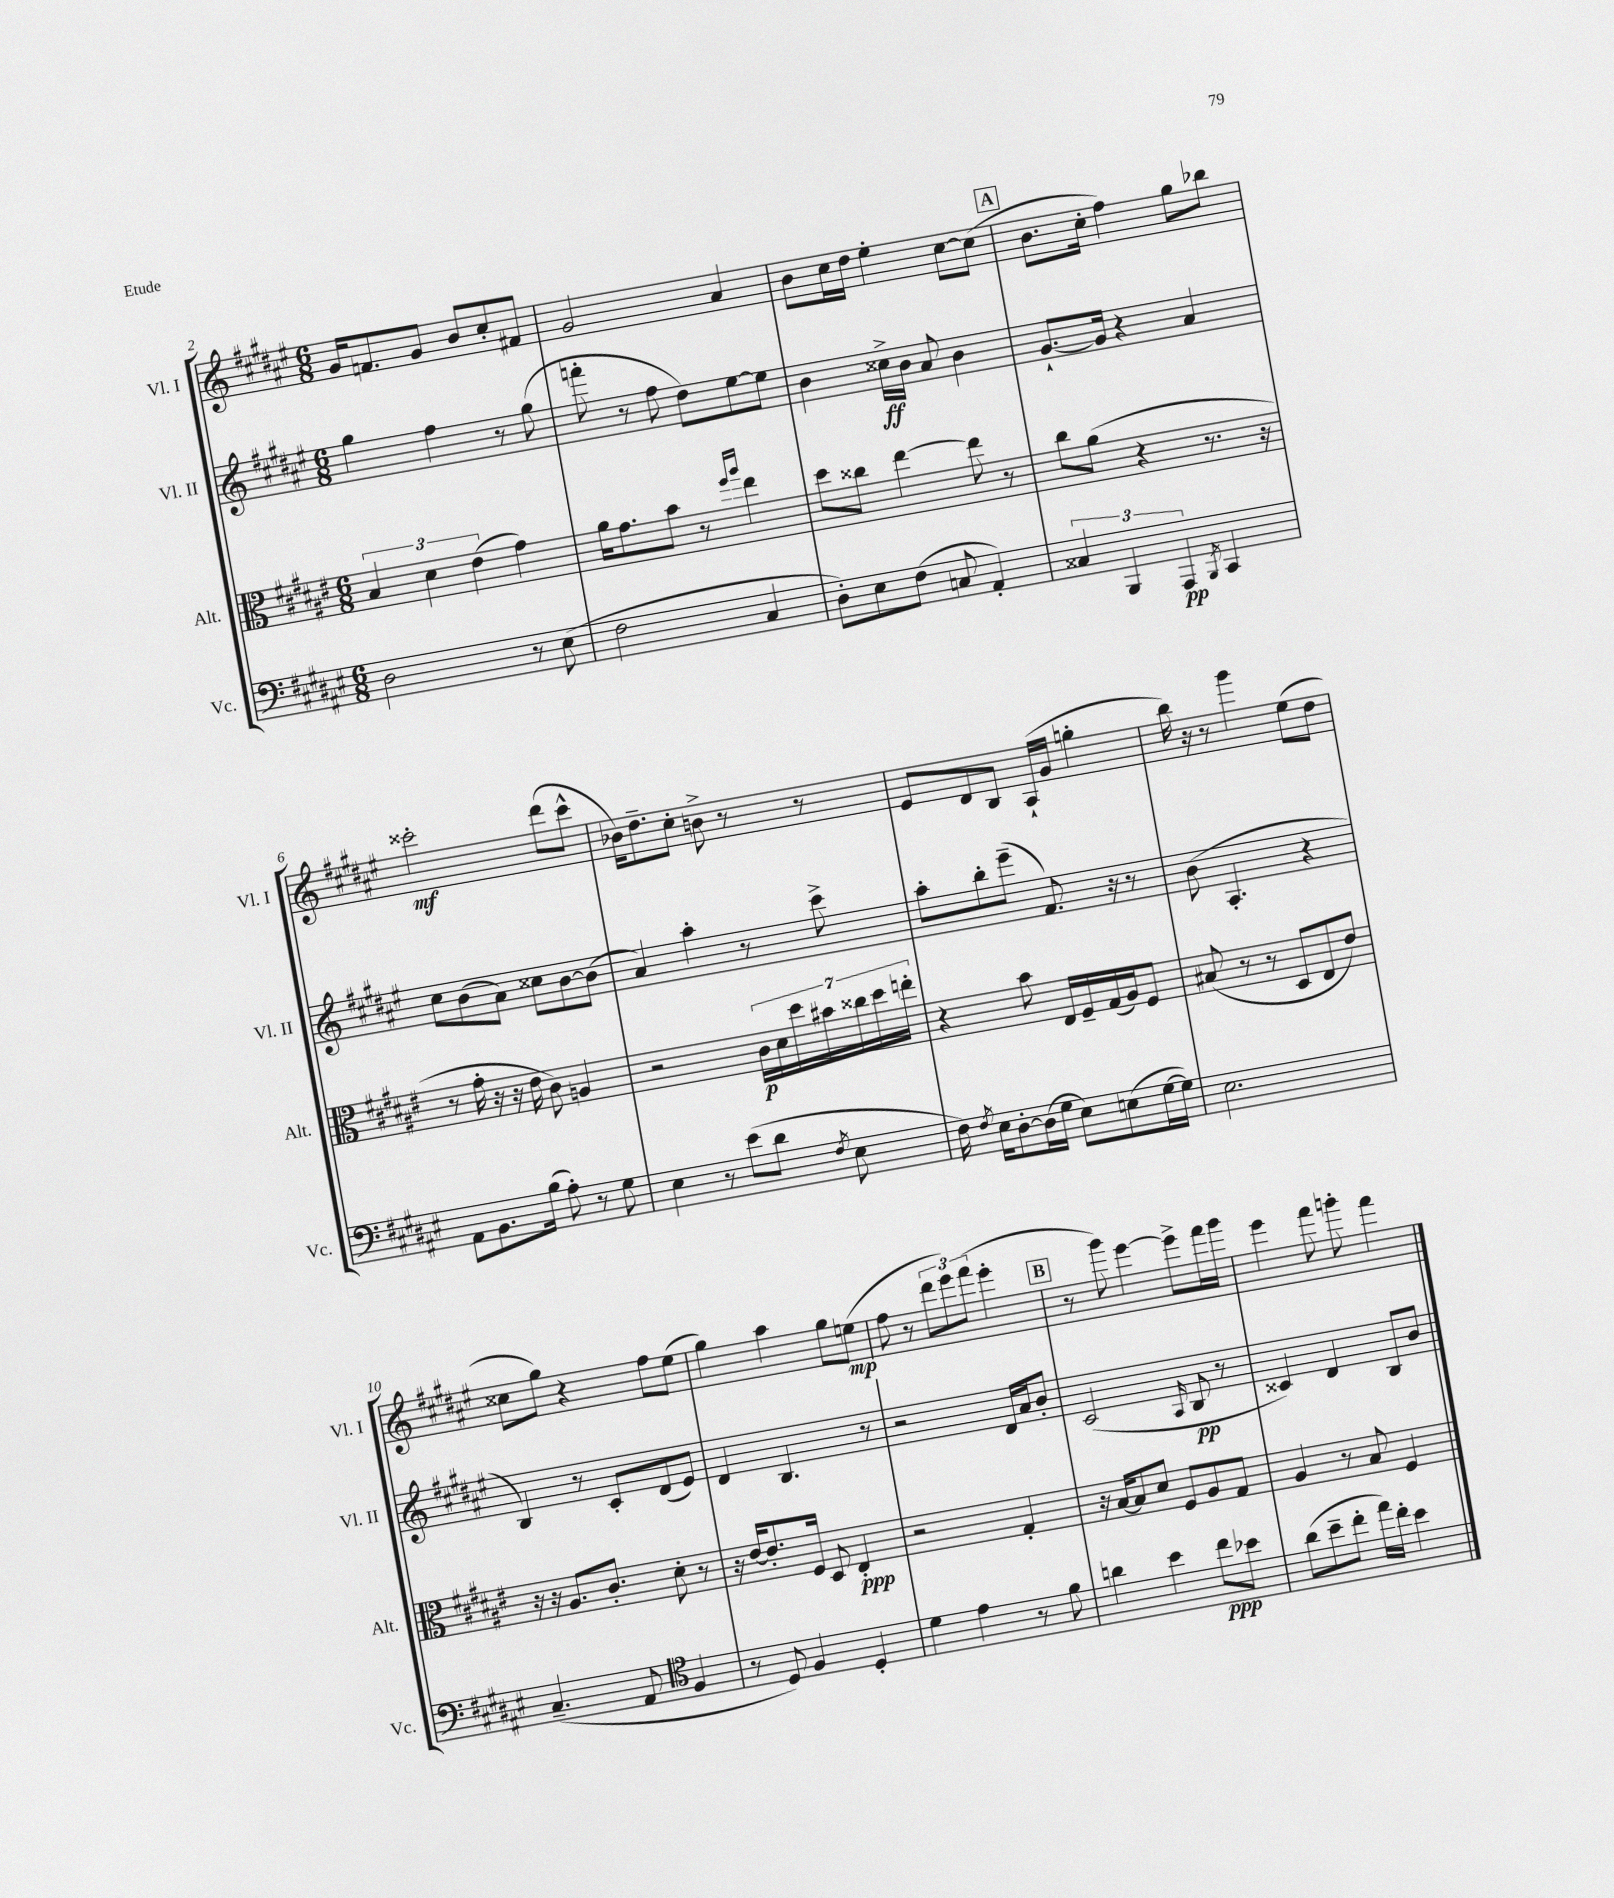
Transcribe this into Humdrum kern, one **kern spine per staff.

**kern	**kern	**kern	**kern
*staff4	*staff3	*staff2	*staff1
*clefF4	*clefC3	*clefG2	*clefG2
*k[f#c#g#d#a#e#]	*k[f#c#g#d#a#e#]	*k[f#c#g#d#a#e#]	*k[f#c#g#d#a#e#]
*M6/8	*M6/8	*M6/8	*M6/8
2D#	6B	4gg#	16g#
.	.	.	8.f
.	6d#	.	.
.	.	4ff#	8g#
.	(6e#	.	.
.	.	.	8b
8r	4g#)	8r	8cc#'
(8E#	.	(8gg#	8f#
=	=	=	=
2F#	16a#	8fff'	2g#
.	8.g#	.	.
.	.	8r	.
.	8b	8ff#	.
.	8r	8dd#)	.
.	16qqff#	.	.
.	16qqaa#	.	.
4C#	4ee#	[8ee#	4a#
.	.	8ee#]	.
=	=	=	=
8D#')	8dd#	4b	8b
8E#	8cc##	.	16cc#
.	.	.	16dd#
(8F#	[4ee#	16cc##^	4ee#'
.	.	16b	.
8C	.	8a#	.
4AA#')	8ee#]	4b	[8cc#
.	8r	.	(8cc#]
=	=	=	=
6C##	8cc#	[8.g#`	8.b
.	(8a#	.	.
6BBB	.	.	.
.	.	16g#]	16cc#'
.	4r	4r	4ff#)
6AAA#	.	.	.
8qBBB	.	.	.
4CC#	8.r	4a#	8gg#
.	.	.	8bb-
.	16r	.	.
=	=	=	=
8AA#	8r	8cc#	2ccc##'
8.BB	16g#'	(8b	.
.	16r	.	.
.	16r	8a#)	.
(16B	16e#	.	.
8A#')	8c#)	8cc##	.
8r	4A	[8b	(8ddd#
8G#	.	(8b]	8ccc##^^
=	=	=	=
4E#	2r	4a#)	16b-)
.	.	.	8.dd#~
8r	.	4aa#'	8cc#'
(8e#	.	.	8b^
8d#	28c#	8r	8r
.	28d#	.	.
.	28dd#	.	.
.	28b#	.	.
8qF#	.	.	.
8E#	.	8ccc#^	8r
.	28cc##	.	.
.	28dd#	.	.
.	28ee'	.	.
=	=	=	=
16F#)	4r	8aa#'	8e#
8qF#	.	.	.
16E#	.	.	.
[8D#'	.	8bb'	8d#
(16D#]	8b	(8eee#~	8B
16G#	.	.	.
8E#)	16E#	8.f#)	(16A#`
.	16F#~	.	16g#
(8E	(16G#	.	4gg'
.	16A#)	16r	.
[16G#	8F#	8r	.
16G#])	.	.	.
=	=	=	=
2.E#	(8B#	(8b	16bb)
.	.	.	16r
.	8r	4.A#'	8r
.	8r	.	4ggg#
.	8D#	.	.
.	8E#	4r	(8ee#
.	8e#)	.	8dd#
=	=	=	=
(4.C#~	16r	4B)	8cc##
.	16r	.	.
.	8.A#	.	8gg#)
.	.	8r	4r
.	8.c#'	.	.
8AA#	.	8c#'	.
*clefC4	*	*	*
4F#	8d#'	(8d#	8ff#
.	8r	8e#)	(8ee#
=	=	=	=
8r	16r	4d#	4gg#)
.	[16e#	.	.
8D#)	8.e#']	.	.
4F#	.	4.B	4aa#
.	16F#	.	.
.	8D#	.	.
4D#'	4E#'	.	8gg#
.	.	8r	(8ee
=	=	=	=
4d#	2r	2r	8ff#
.	.	.	8r
4e#	.	.	12ddd#
.	.	.	12eee#)
.	.	.	(12fff#
8r	4G#'	16d#	4eee#'
.	.	16a#	.
8f#	.	8b'	.
=	=	=	=
4a	16r	(2c#	8r
.	[16B	.	.
.	8B]	.	8ggg#)
4b	8d#	.	[4eee#
.	8F#	.	.
.	.	16qqA#	.
8cc#	8A#	8B	8eee#^]
8b-	8G#	8r	16fff#
.	.	.	16ggg#
=	=	=	=
(8a#	4A#	4c##)	4eee#
8b~	.	.	.
8cc#'	8r	4d#	8fff#
16ee#)	8B	.	8ggg'
16cc#'	.	.	.
4b	4F#	8B	4fff#
.	.	8b	.
==	==	==	==
*-	*-	*-	*-
